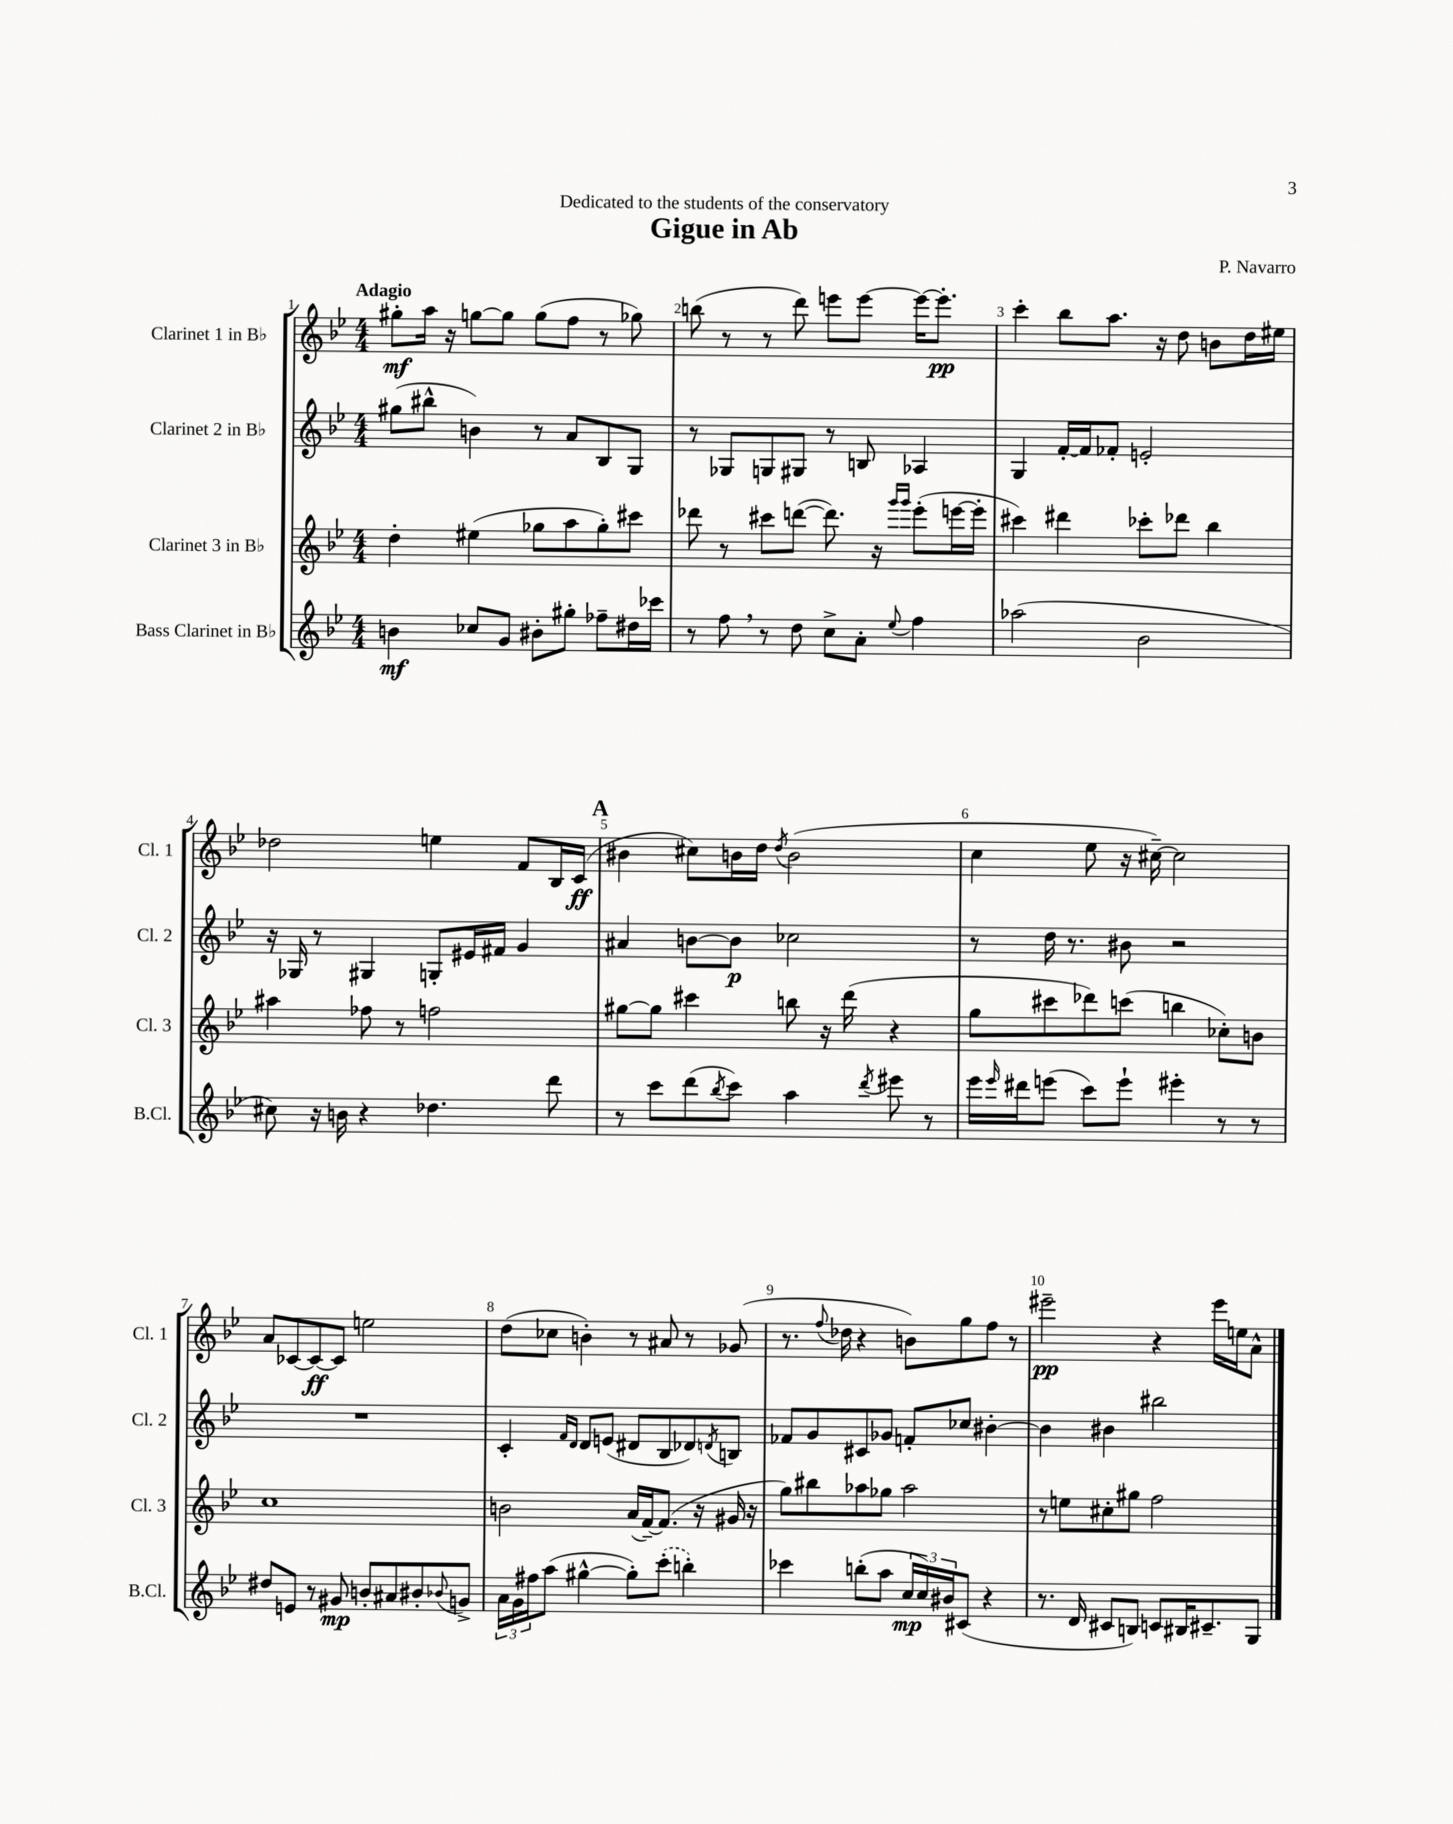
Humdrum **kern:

**kern	**kern	**kern	**kern
*staff4	*staff3	*staff2	*staff1
*clefG2	*clefG2	*clefG2	*clefG2
*k[b-e-]	*k[b-e-]	*k[b-e-]	*k[b-e-]
*M4/4	*M4/4	*M4/4	*M4/4
4b	4dd'	(8gg#	8gg#'
.	.	8bb#^^	16aa
.	.	.	16r
8cc-	(4ee#	4b)	[8gg
8g	.	.	8gg]
8b#'	8gg-	8r	(8gg
8gg#'	8aa	8a	8ff
8ff-~	8gg-')	8B-	8r
16dd#	8ccc#	8G	8gg-)
16ccc-	.	.	.
=	=	=	=
8r	8ddd-	8r	(8bb
8ff	8r	8G-	8r
8r	8ccc#	8G	8r
8dd	([8ddd	8G#	8ddd)
8cc^	8.ddd])	8r	8eee
8a'	.	8B	[8eee
.	16r	.	.
.	16qqggg	.	.
8qqee-	16qqggg	.	.
4ff	(8eee-'	4A-	16eee_
.	.	.	8.eee']
.	[16eee	.	.
.	16eee']	.	.
=	=	=	=
(2aa-	4ccc#)	4G	4ccc'
.	4ddd#	[16f'	8bb-
.	.	16f]	.
.	.	8f-'	8.aa
2b-	8ccc-'	2e'	.
.	.	.	16r
.	8ddd-	.	8dd
.	4bb-	.	8b
.	.	.	16dd
.	.	.	16ee#
=	=	=	=
8cc#)	4aa#	16r	2dd-
.	.	16G-	.
16r	.	8r	.
16b	.	.	.
4r	8ff-	4G#	.
.	8r	.	.
4.dd-	2ff	8G'	4ee
.	.	16e#	.
.	.	16f#	.
.	.	4g	8f
8ddd	.	.	16B-
.	.	.	(16c
=	=	=	=
8r	[8gg#	4a#	4b#
8ccc	8gg#]	.	.
(8ddd	4ccc#	[8b	8cc#)
8qbb-	.	.	.
8ccc)	.	8b]	16b
.	.	.	16dd
.	.	.	8qdd
4aa	8bb	2cc-	(2b
.	16r	.	.
.	(16ddd	.	.
8qddd	.	.	.
8eee#	4r	.	.
8r	.	.	.
=	=	=	=
16eee-	8gg	8r	4cc
16qqeee-	.	.	.
16ddd#	.	.	.
(8eee	8ccc#	16dd	.
.	.	8.r	.
8ccc)	8ddd-)	.	8ee-
8eee`	(8ccc	8b#	16r
.	.	.	[16cc#~)
4eee#'	4bb	2r	2cc#]
8r	8cc-')	.	.
8r	8b	.	.
=	=	=	=
8dd#	1cc	1r	8a
8e	.	.	[8c-
8r	.	.	8c-_
8g#	.	.	8c-]
8b'	.	.	2ee
8a#	.	.	.
8b#'	.	.	.
8qqb-	.	.	.
8g^	.	.	.
=	=	=	=
24a	2b	4c'	(8dd
24g	.	.	.
24ff#	.	.	.
(8aa	.	.	8cc-
.	.	16qqf	.
.	.	16qqd	.
[4gg#^^	.	8d	4b')
.	.	(8e	.
8gg#'])	(16a	8d#	8r
.	[16f~)	.	.
(8ccc'	(8.f]	8B-	8a#
4bb')	.	8d-)	8r
.	16r	.	.
.	.	8qd	.
.	16g#	8B	(8g-
.	16r	.	.
=	=	=	=
4ccc-	8gg)	8f-	8.r
.	8bb#	8g	.
.	.	.	8qqff
.	.	.	16dd-
(8bb'	8aa-	8c#	4r
8aa	8gg-	8g-	.
24cc	2aa-	8f'	8b)
24cc)	.	.	.
24b#	.	.	.
(8c#	.	8cc-	8gg
4r	.	[4b#'	8ff
.	.	.	8r
=	=	=	=
8.r	8r	4b#]	2eee#~
.	8ee	.	.
16d	.	.	.
8c#	8cc#'	4b#	.
8B)	8gg#	.	.
8c	2ff	2bb#	4r
16B#	.	.	.
8.c#~	.	.	.
.	.	.	16eee#
.	.	.	16ee
8G	.	.	8a^^
==	==	==	==
*-	*-	*-	*-
